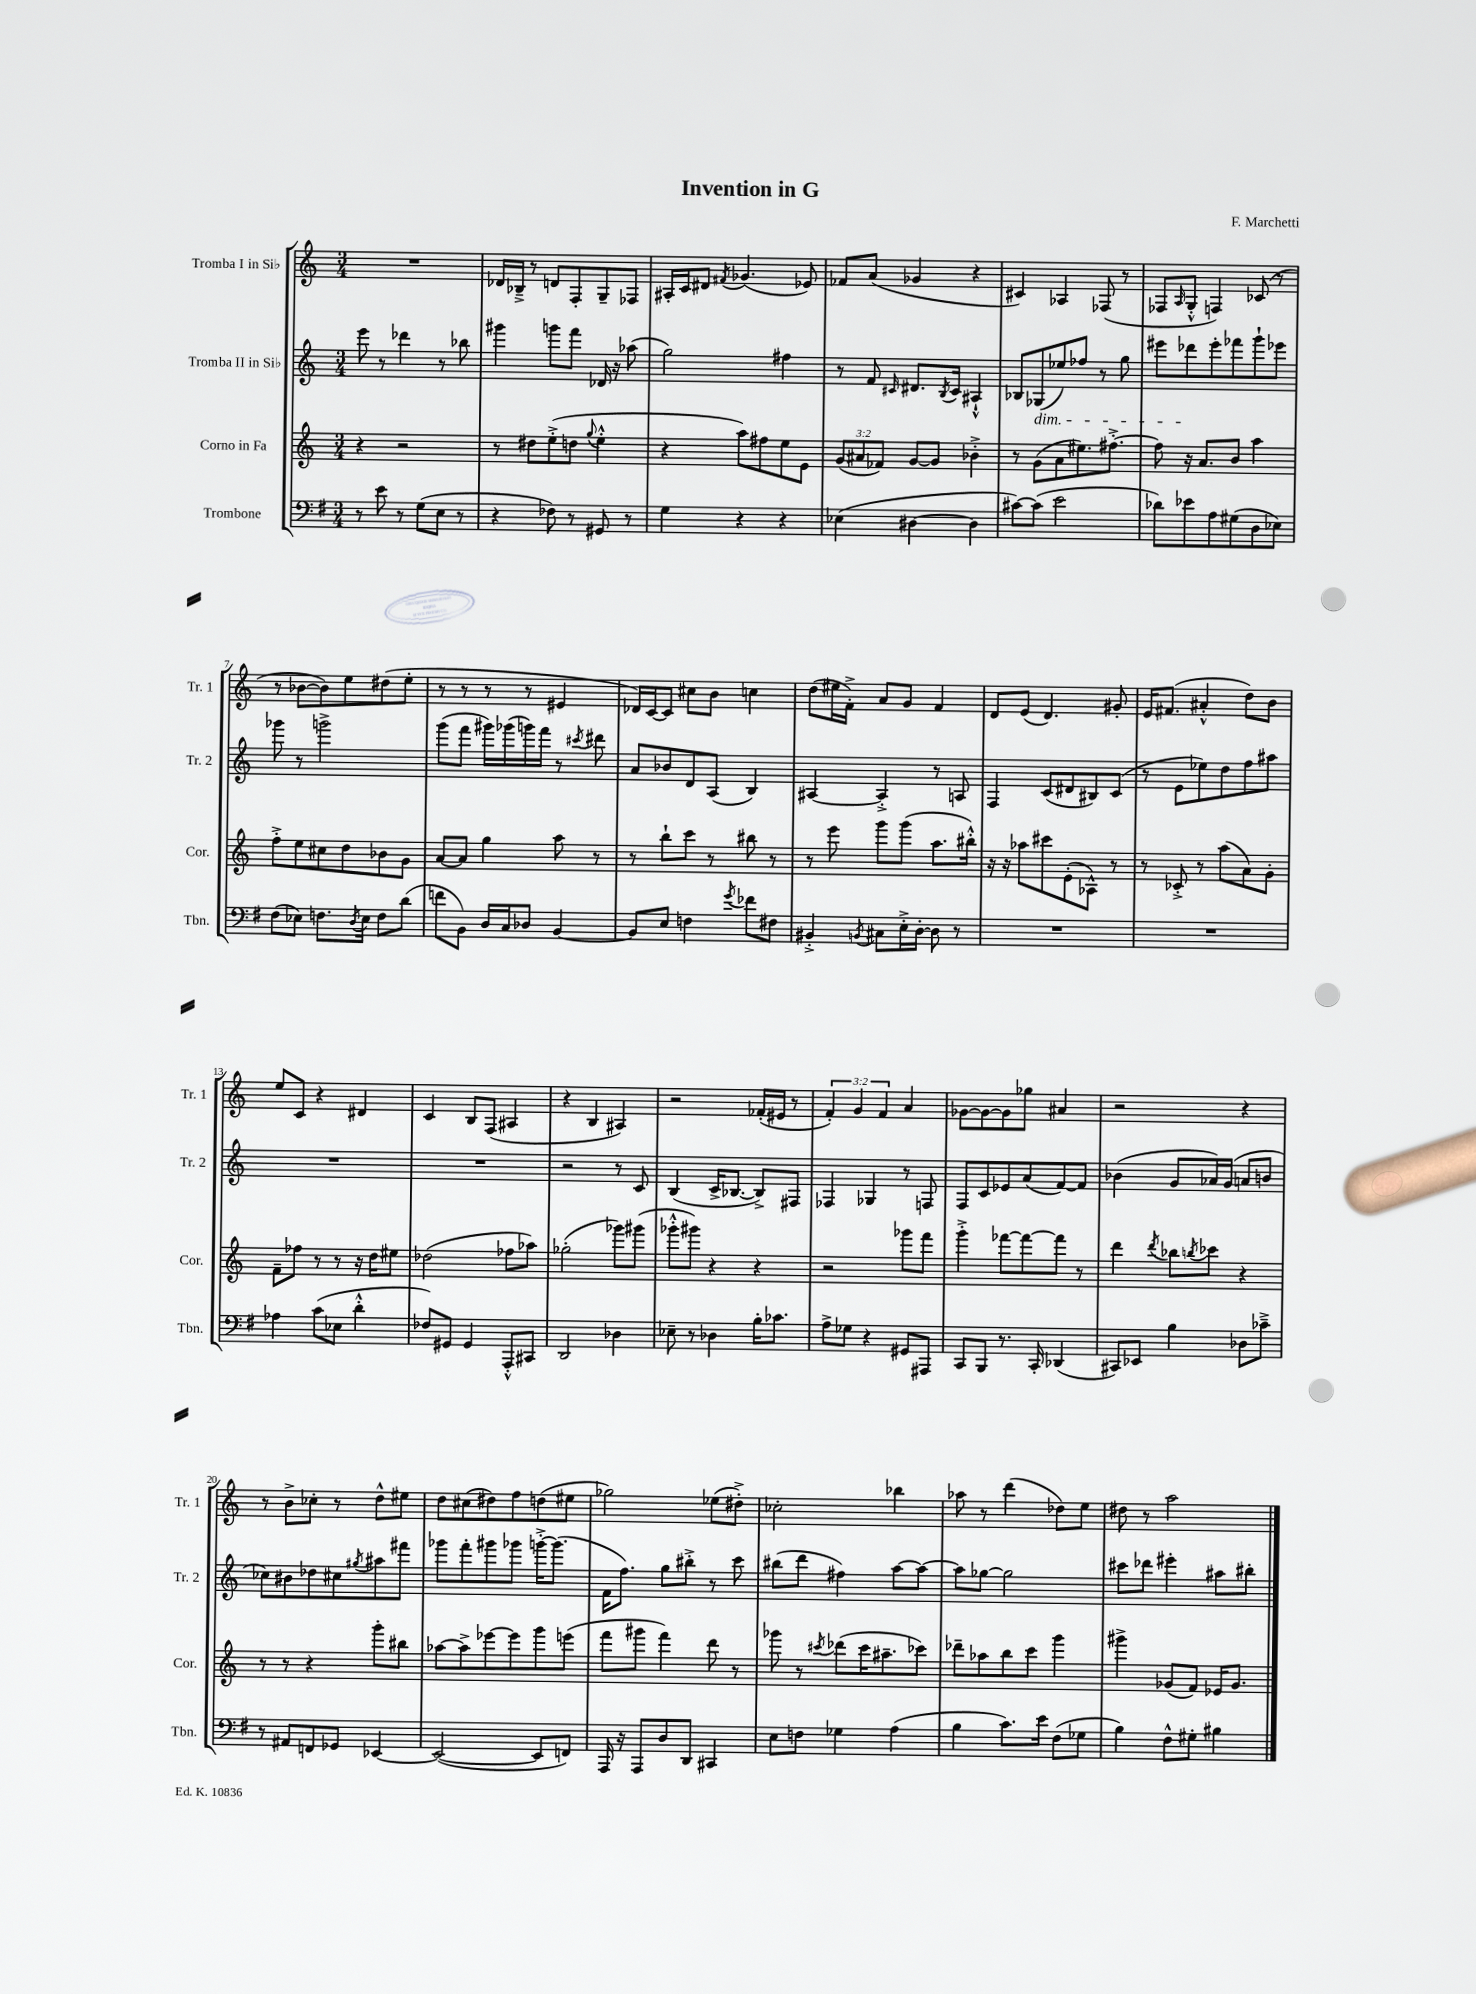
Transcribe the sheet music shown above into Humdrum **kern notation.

**kern	**kern	**kern	**kern
*staff4	*staff3	*staff2	*staff1
*clefF4	*clefG2	*clefG2	*clefG2
*k[f#]	*k[]	*k[]	*k[]
*M3/4	*M3/4	*M3/4	*M3/4
8r	4r	8eee\	2.r
8e\	.	8r	.
8r	2r	4ddd-\	.
(8G\L	.	.	.
8E\J	.	8r	.
8r	.	8bb-\	.
=	=	=	=
4r	8r	4ggg#\	16d-/LL
.	.	.	16B-~^/JJ
.	8dd#\L	.	8r
8F-\)	(8ee'^\	8ggg\L	8d/L
8r	8dd\J	8fff\J	8F'/
.	8qqgg/	.	.
8GG#/	4ee'^^\	16d-/	8G~/
.	.	16r	.
8r	.	(8aa-\	8F-/J
=	=	=	=
4G\	4r	2gg\)	16A#'/LL
.	.	.	16c/J
.	.	.	8d#/J
.	.	.	8qf#/
4r	8aa\L)	.	(4.g-/
.	8ff#\	.	.
4r	8ee\	4ff#\	.
.	8e\J	.	8e-/)
=	=	=	=
(4E-\	(12g/L	8r	8f-/L
.	12a#/	.	.
.	.	8f/	(8a/J
.	12f-/J)	.	.
.	.	16qqc#/	.
[4D#\	[8g/L	8.d#/L	4g-/
.	8g/]J	.	.
.	.	8qB/	.
.	.	16c#/Jk	.
4D#\]	4b-'^\	4A#`^^/	4r
=	=	=	=
[8c#\L)	8r	8B-/L	4c#/)
(8c#\]J	(8g\L	(8G-/	.
2e\	8a\	8ee-/)	4A-/
.	8.ee#\)	8ff-/J	.
.	.	8r	(8F-/
.	[8.ff#'^\J	.	.
.	.	8gg\	8r
=	=	=	=
8d-\L)	8ff#\]	8eee#\L	8F-/L
.	.	.	16qqA/
8e-\	16r	8ddd-\	8G'^^/J
.	8.a/L	.	.
8A\	.	8eee#'\	4F/)
(8G#\	8b/J	8fff-\	.
8D\	4aa\	8ggg`\	(8c-/
8E-\J)	.	8eee-\J	8r
=	=	=	=
(8F#\L	8ff'^\L	8ggg-\	8r
8E-\J)	8ee\	8r	[8b-\L
8.F\L	8cc#\	2ggg^\	8b-\])
.	8dd\	.	8ee\
8qD/	.	.	.
16E-\Jk	.	.	.
8F\L	8b-\	.	(8dd#\
(8d\J	8g\J	.	8ee'\J
=	=	=	=
8f\L	[8a/L	(8ggg\L	8r
8BB\J)	8a/]J	8fff\J	8r
16D/LL	4gg\	16ggg#\LL)	8r
16C/J	.	(16ggg-\	.
8D-/J	.	16ggg\)	8r
.	.	16fff\JJ	.
[4BB/	8aa\	8r	4e#/
.	.	8qccc#/	.
.	8r	8ddd#\	.
=	=	=	=
8BB/]L	8r	8a/L	16d-/LL)
.	.	.	[16c/J
8E/J	8bb`\L	8b-/	8c/]J
4F\	8ccc\J	8d/	8cc#\L
.	8r	(8A/J	8b\J
8qg/	.	.	.
8f-\L	8bb#\	4B/)	4cc\
8F#\J	8r	.	.
=	=	=	=
4BB#'^/	8r	[4A#/	(8dd\L
.	8eee\	.	16ee#\L
.	.	.	16f'^\JJ)
8qBB/	.	.	.
8C#\L	8ggg\L	4A#'^/]	8a/L
16E'^\L	(8ggg\J	.	8g/J
[16D'\JJ	.	.	.
8D\]	8.aa\L	8r	4f/
8r	.	8A/	.
.	16bb#'^^\Jk)	.	.
=	=	=	=
2.r	16r	4F/	8d/L
.	16r	.	.
.	8aa-\L	.	(8e/J
.	8ccc#\	(8c/L	4.d/)
.	(8e'\	8d#/	.
.	8A-^^\J)	8B#/)	.
.	8r	(8c/J	8g#'/
=	=	=	=
2.r	8r	8r	16e/LK
.	.	.	(8.f#/J
.	8c-'^/	8e\L	.
.	8r	8ee-\)	4a#'^^/
.	(8aa\L	8dd\	.
.	8a\)	8ff\	8dd\L)
.	8g'\J	8aa#\J	8b\J
=	=	=	=
4A-\	8f~\L	2.r	8ee/L
.	8ff-\J	.	8c/J
(8c\L	8r	.	4r
8E-\J	8r	.	.
4d'^^\	16r	.	4d#/
.	16dd\LK	.	.
.	8ee#\J	.	.
=	=	=	=
8F-/L)	(2dd-\	2.r	4c/
8GG#/J	.	.	.
4GG#/	.	.	8B/L
.	.	.	(8F/J
8AAA'^^/L	8ff-\L	.	4A#/
8CC#/J	8aa-\J)	.	.
=	=	=	=
2DD/	(2gg-'\	2r	4r
.	.	.	4B/
4D-\	8ggg-\L)	8r	4A#/)
.	(8ggg#\J	8c/	.
=	=	=	=
8E-~\	8ggg-'^^\L	(4B/	2r
8r	8ggg#\J)	.	.
4D-\	4r	16c^/LK	.
.	.	[8.B-/J	.
16B'\LK	4r	8B-^/]L)	(16f-'/LL
8.c-\J	.	.	16e#/JJ
.	.	8F#/J	8r
=	=	=	=
8A^\L	2r	4F-/	6f'/)
8G-\J	.	.	.
.	.	.	6g/
4r	.	4G-/	.
.	.	.	6f/
8GG#/L	8ggg-\L	8r	4a/
8AAA#/J	8fff\J	8F/	.
=	=	=	=
8CC/L	4ggg'^\	8F/L	[8g-\L
8BBB/J	.	8c/	8g-\_
8.r	[8fff-\L	8e-/	8g-\]
.	8fff-\_	(8a/	8gg-\J
16CC'/	.	.	.
(4DD-/	8fff-\]J	[8f/)	4a#/
.	8r	8f/]J	.
=	=	=	=
8CC#/L)	4ddd\	(4b-\	2r
8EE-/J	.	.	.
.	8qddd/	.	.
4B\	8bb-\L	8g/L	.
.	8qbb/	.	.
.	8ccc-\J	16a-/L)	.
.	.	(16g/JJ	.
8D-\L	4r	8a/L	4r
8c-~^\J	.	8b/J	.
=	=	=	=
8r	8r	8cc-\L)	8r
8AA#/L	8r	8b#\	8b^\L
8FF/	4r	8dd-\	8cc-'\J
8GG-/J	.	8cc#\	8r
.	.	8qgg#/	.
[4EE-/	8ggg'\L	8aa#\	8dd^^\L
.	8bb#\J	8fff#\J	8ee#\J
=	=	=	=
(2EE-/_	[8aa-\L	8ggg-\L	8dd\L
.	8aa-^\]	8fff'\	(8cc#\
.	[8eee-\	8ggg#\	8dd#\)
.	8eee-\]	8ggg-\J	8ff\
8EE-/]L	8ggg\	[16ggg'^\LK	(8dd\
.	.	(8.ggg\]J	.
8FF/J)	(8eee\J	.	8ee#\J
=	=	=	=
16AAA/	8fff\L	16f\LK	2gg-\)
16r	.	8.ff\J)	.
8AAA/L	8ggg#\J	.	.
8D/	4fff\)	8gg\L	.
8DD/J	.	8bb#'^\J	.
4CC#/	8ddd\	8r	(8ee-\L
.	8r	8ccc\	8dd#'^\J)
=	=	=	=
8E\L	8ggg-\	(8bb#\L	2cc-'\
8F\J	8r	8ddd\J	.
.	8qccc#/	.	.
4G-\	(8ddd-\L	4ff#\)	.
.	16ccc#\K	.	.
.	8.aa#~\	.	.
(4A\	.	[8aa\L	4bb-\
.	8ccc-\J)	8aa\_J	.
=	=	=	=
4B\	8ddd-~\L	8aa\]L	8aa-\
.	8aa-\	[8gg-\J	8r
8.c\L)	8bb\	2gg-\]	(4ddd\
.	8ccc\J	.	.
16e\Jk	.	.	.
(8F#\L	4ggg\	.	8dd-\L)
8G-\J	.	.	8ee\J
=	=	=	=
4B\)	4ggg#^\	8ccc#\L	8dd#\
.	.	8ddd-\J	8r
8F#^^\L	(8g-/L	4eee#'\	2aa\
8G#'\J	8f/J)	.	.
4B#\	16e-/LK	8aa#\L	.
.	8.g-/J	.	.
.	.	8bb#'\J	.
==	==	==	==
*-	*-	*-	*-
